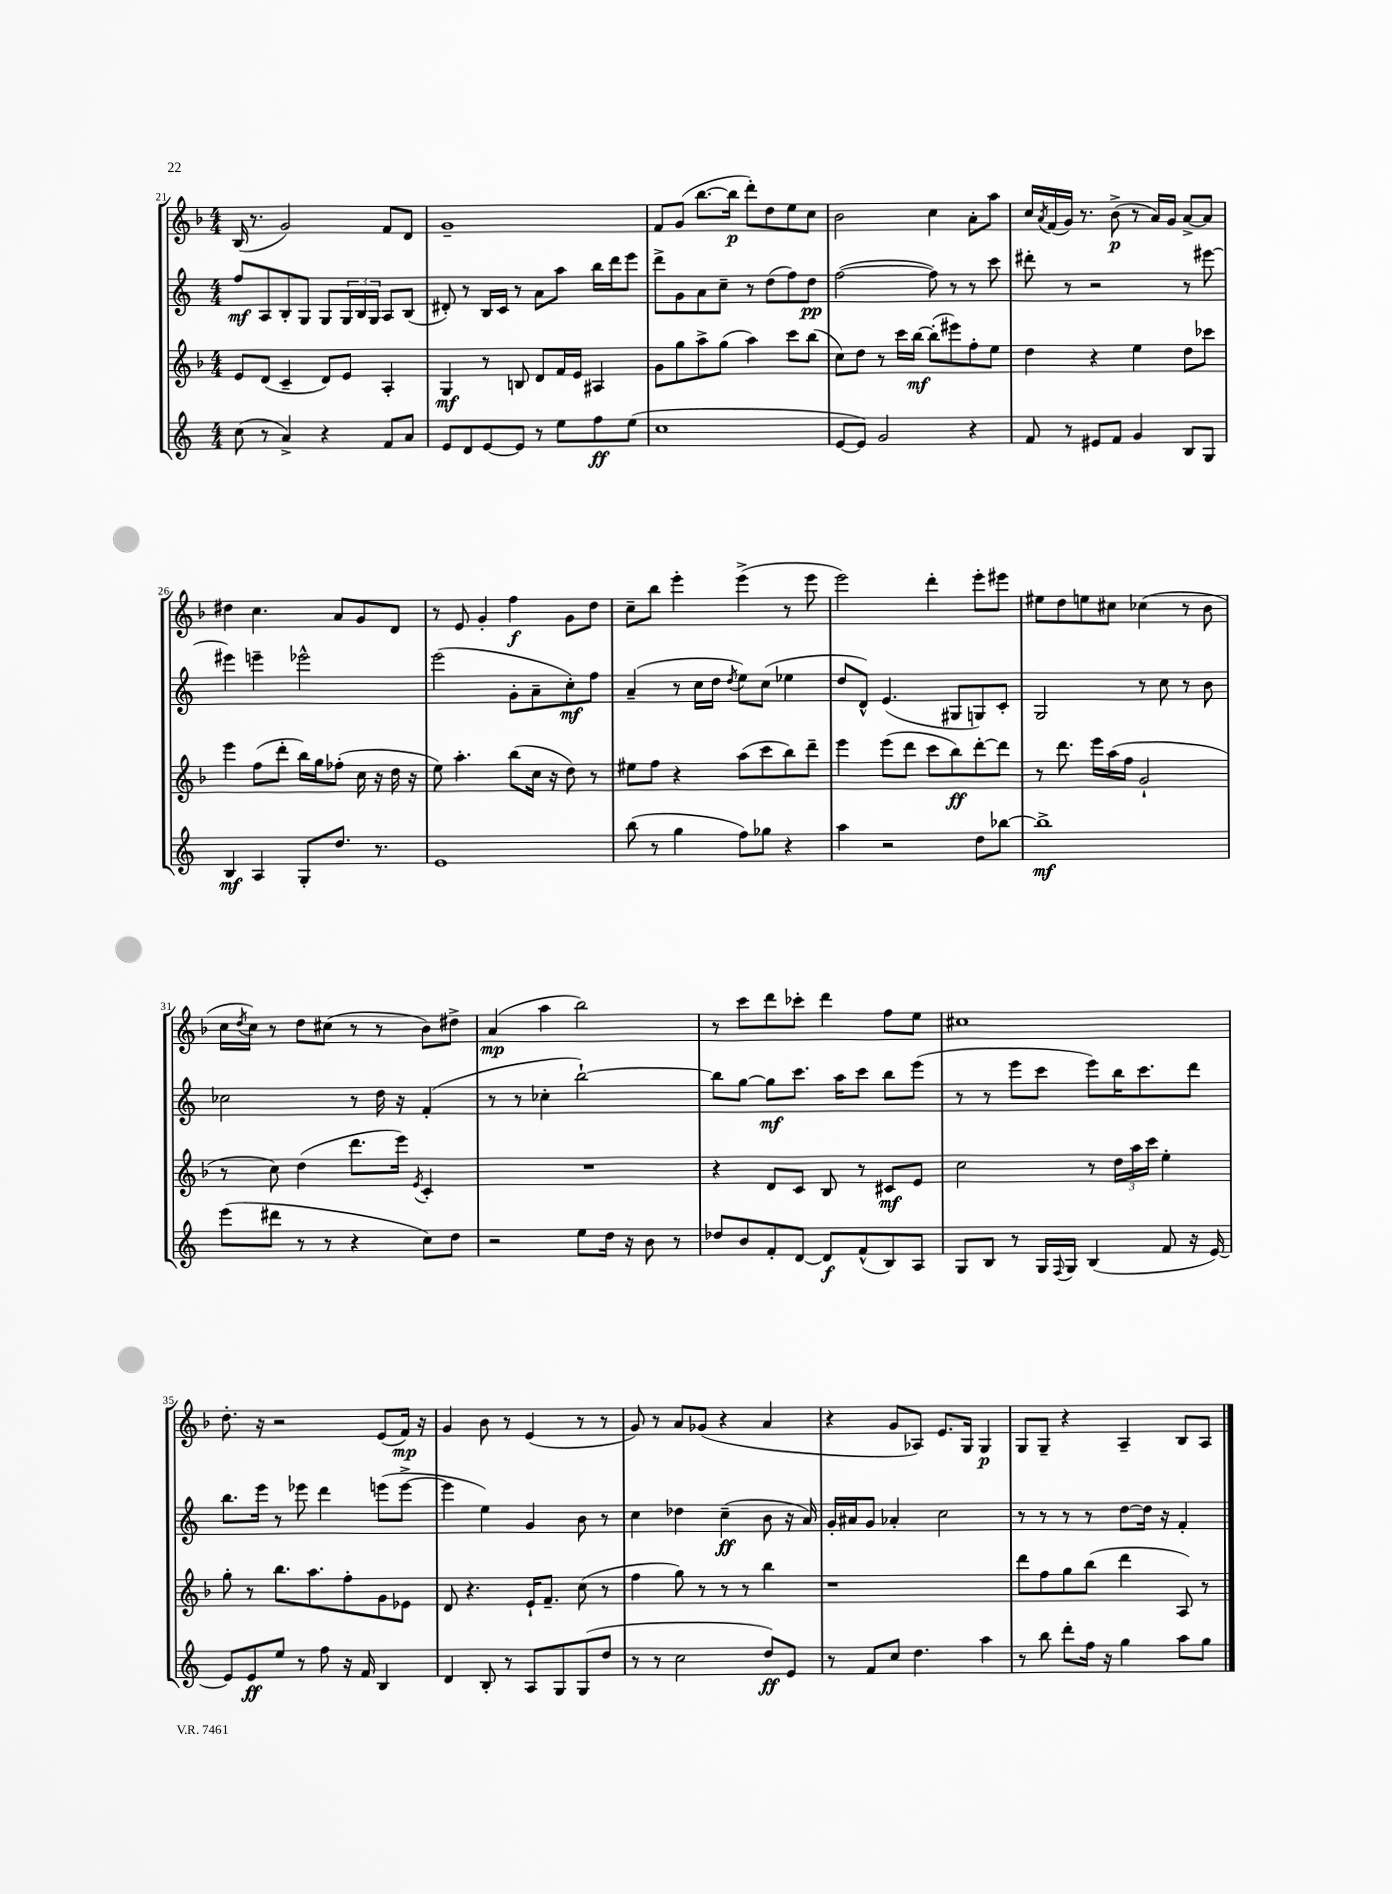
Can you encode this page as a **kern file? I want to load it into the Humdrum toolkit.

**kern	**kern	**kern	**kern
*staff4	*staff3	*staff2	*staff1
*clefG2	*clefG2	*clefG2	*clefG2
*k[]	*k[b-]	*k[]	*k[b-]
*M4/4	*M4/4	*M4/4	*M4/4
(8cc	8e	8ff	(16B-
.	.	.	8.r
8r	(8d	8A	.
4a^)	4c~	8B'	2g)
.	.	8G	.
4r	8d)	8G	.
.	8e	24G	.
.	.	24B	.
.	.	24G	.
8f	4A'	8A	8f
8a	.	(8B	8d
=	=	=	=
8e	4G	8d#')	1g~
8d	.	8r	.
[8e	8r	16B	.
.	.	16c	.
8e]	8B	8r	.
8r	8d	8a	.
8ee	16f	8aa	.
.	16e	.	.
8ff	4A#	16bb	.
.	.	16ddd	.
(8ee	.	8eee	.
=	=	=	=
1cc	8g	8ddd^	8f
.	8gg	8g	(8g
.	8aa^	8a	[8.bb-
.	(8gg	8cc~	.
.	.	.	16bb-]
.	4aa)	8r	8ddd')
.	.	(8dd	8dd
.	8ccc	8ff)	8ee
.	(8bb-	8dd	8cc
=	=	=	=
[8e	8cc)	([2ff	2b-
8e])	8dd	.	.
2g	8r	.	.
.	16ccc	.	.
.	[16bb-	.	.
.	(8bb-']	8ff])	4cc
.	8eee#)	8r	.
4r	8ff'	8r	8a'
.	8ee	8ccc	8aa
=	=	=	=
8f	4dd	8ddd#'	16cc
.	.	.	8qa
.	.	.	(16f
8r	.	8r	16g)
.	.	.	8.r
8e#	4r	2r	.
8f	.	.	(8b-^
4g	4ee	.	8r
.	.	.	16a)
.	.	.	16g
8B	8dd	8r	[8a^
8G	8ccc-	[8eee#	8a]
=	=	=	=
4B	4eee	4eee#]	4dd#
4A	(8ff	4eee~	4.cc
.	8ddd'	.	.
8G'	16bb-)	2eee-^^	.
.	16gg	.	.
8.dd	(8ff-'	.	8a
.	16cc	.	8g
8.r	16r	.	.
.	16dd	.	8d
.	16r	.	.
=	=	=	=
1e	8ee)	(2eee	8r
.	4.aa'	.	8e
.	.	.	4g'
.	(8bb-	8g'	4ff
.	16cc	8a~	.
.	16r	.	.
.	8dd)	8cc')	8g
.	8r	8ff	8dd
=	=	=	=
(8bb	8ee#	(4a~	8cc~
8r	8ff	.	8bb-
4gg	4r	8r	4eee'
.	.	16cc	.
.	.	16dd	.
.	.	8qdd	.
8ff)	(8aa	8ee)	(4eee^
8gg-	8ccc	(8cc	.
4r	8bb-)	4ee-	8r
.	8ddd~	.	8eee
=	=	=	=
4aa	4eee	8dd	2eee)
.	.	8d^^)	.
2r	(8eee	(4.e	.
.	8ddd	.	.
.	8ccc	.	4ddd'
.	8bb-)	8G#	.
8dd	[8ddd'	8G)	8eee'
[8bb-	8ddd]	8c'	8eee#
=	=	=	=
1bb-^]	8r	2G	8ee#
.	8.ddd	.	8dd
.	.	.	8ee
.	16eee	.	.
.	(16aa	.	8cc#
.	16ff	.	.
.	2g`	8r	(4cc-
.	.	8cc	.
.	.	8r	8r
.	.	8b	8b-
=	=	=	=
(8eee	8r	2cc-	16cc
.	.	.	8qdd
.	.	.	16cc)
8ddd#	8cc)	.	8r
8r	(4dd	.	8dd
8r	.	.	(8cc#
4r	8.ddd	8r	8r
.	.	16dd	8r
.	16eee)	16r	.
.	8qe	.	.
8cc)	4c'	(4f'	8b-)
8dd	.	.	8dd#^
=	=	=	=
2r	1r	8r	(4a
.	.	8r	.
.	.	4cc-'	4aa
8ee	.	[2bb`)	2bb-)
16dd	.	.	.
16r	.	.	.
8b	.	.	.
8r	.	.	.
=	=	=	=
8dd-	4r	8bb]	8r
8b	.	[8gg	8ccc
8f'	8d	8gg]	8ddd
[8d	8c	8.ccc	8ccc-'
8d]	8B-	.	4ddd
.	.	16aa	.
(8f^^	8r	8ccc	.
8B)	8c#	8bb	8ff
8A	8e	(8eee	8ee
=	=	=	=
8G	2cc	8r	1cc#
8B	.	8r	.
8r	.	8eee	.
16G	.	8ccc	.
8qqF	.	.	.
16G	.	.	.
(4B	8r	8eee)	.
.	24dd	16bb	.
.	24aa	.	.
.	.	8.ccc	.
.	24ccc	.	.
8f	4ee'	.	.
16r	.	8ddd	.
[16e)	.	.	.
=	=	=	=
8e]	8gg'	8.bb	8.dd'
8e	8r	.	.
.	.	16eee	16r
8ee	8.bb-	8r	2r
8r	.	8eee-	.
.	8.aa	.	.
8ff	.	4ddd	.
16r	8ff'	.	.
16f	.	.	.
4B	8g	(8eee	(8e
.	8e-	[8eee^	16f)
.	.	.	16r
=	=	=	=
4d	8d	4eee]	4g
.	4.r	.	.
8B'	.	4ee)	8b-
8r	.	.	8r
8A	16e`	4g	(4e
.	8.f~	.	.
8G	.	.	.
(8G	(8cc	8b	8r
8dd	8r	8r	8r
=	=	=	=
8r	4ff	4cc	8g)
8r	.	.	8r
2cc	8gg)	4dd-	8a
.	8r	.	(8g-
.	8r	(4cc~	4r
.	8r	.	.
8dd)	4bb-	8b	4a
8e	.	16r	.
.	.	16a)	.
=	=	=	=
8r	1r	16g'	4r
.	.	16a#	.
8f	.	8g	.
8cc	.	4a-'	8g
4.dd	.	.	8A-)
.	.	2cc	8.e
.	.	.	16G
4aa	.	.	4G
=	=	=	=
8r	8ddd	8r	8G
8bb	8ff	8r	8G~
8ddd'	8gg	8r	4r
16ff	(8bb-	8r	.
16r	.	.	.
4gg	4ddd	[8dd	4A~
.	.	16dd]	.
.	.	16r	.
8aa	8A)	4f'	8B-
8gg	8r	.	8A
==	==	==	==
*-	*-	*-	*-
